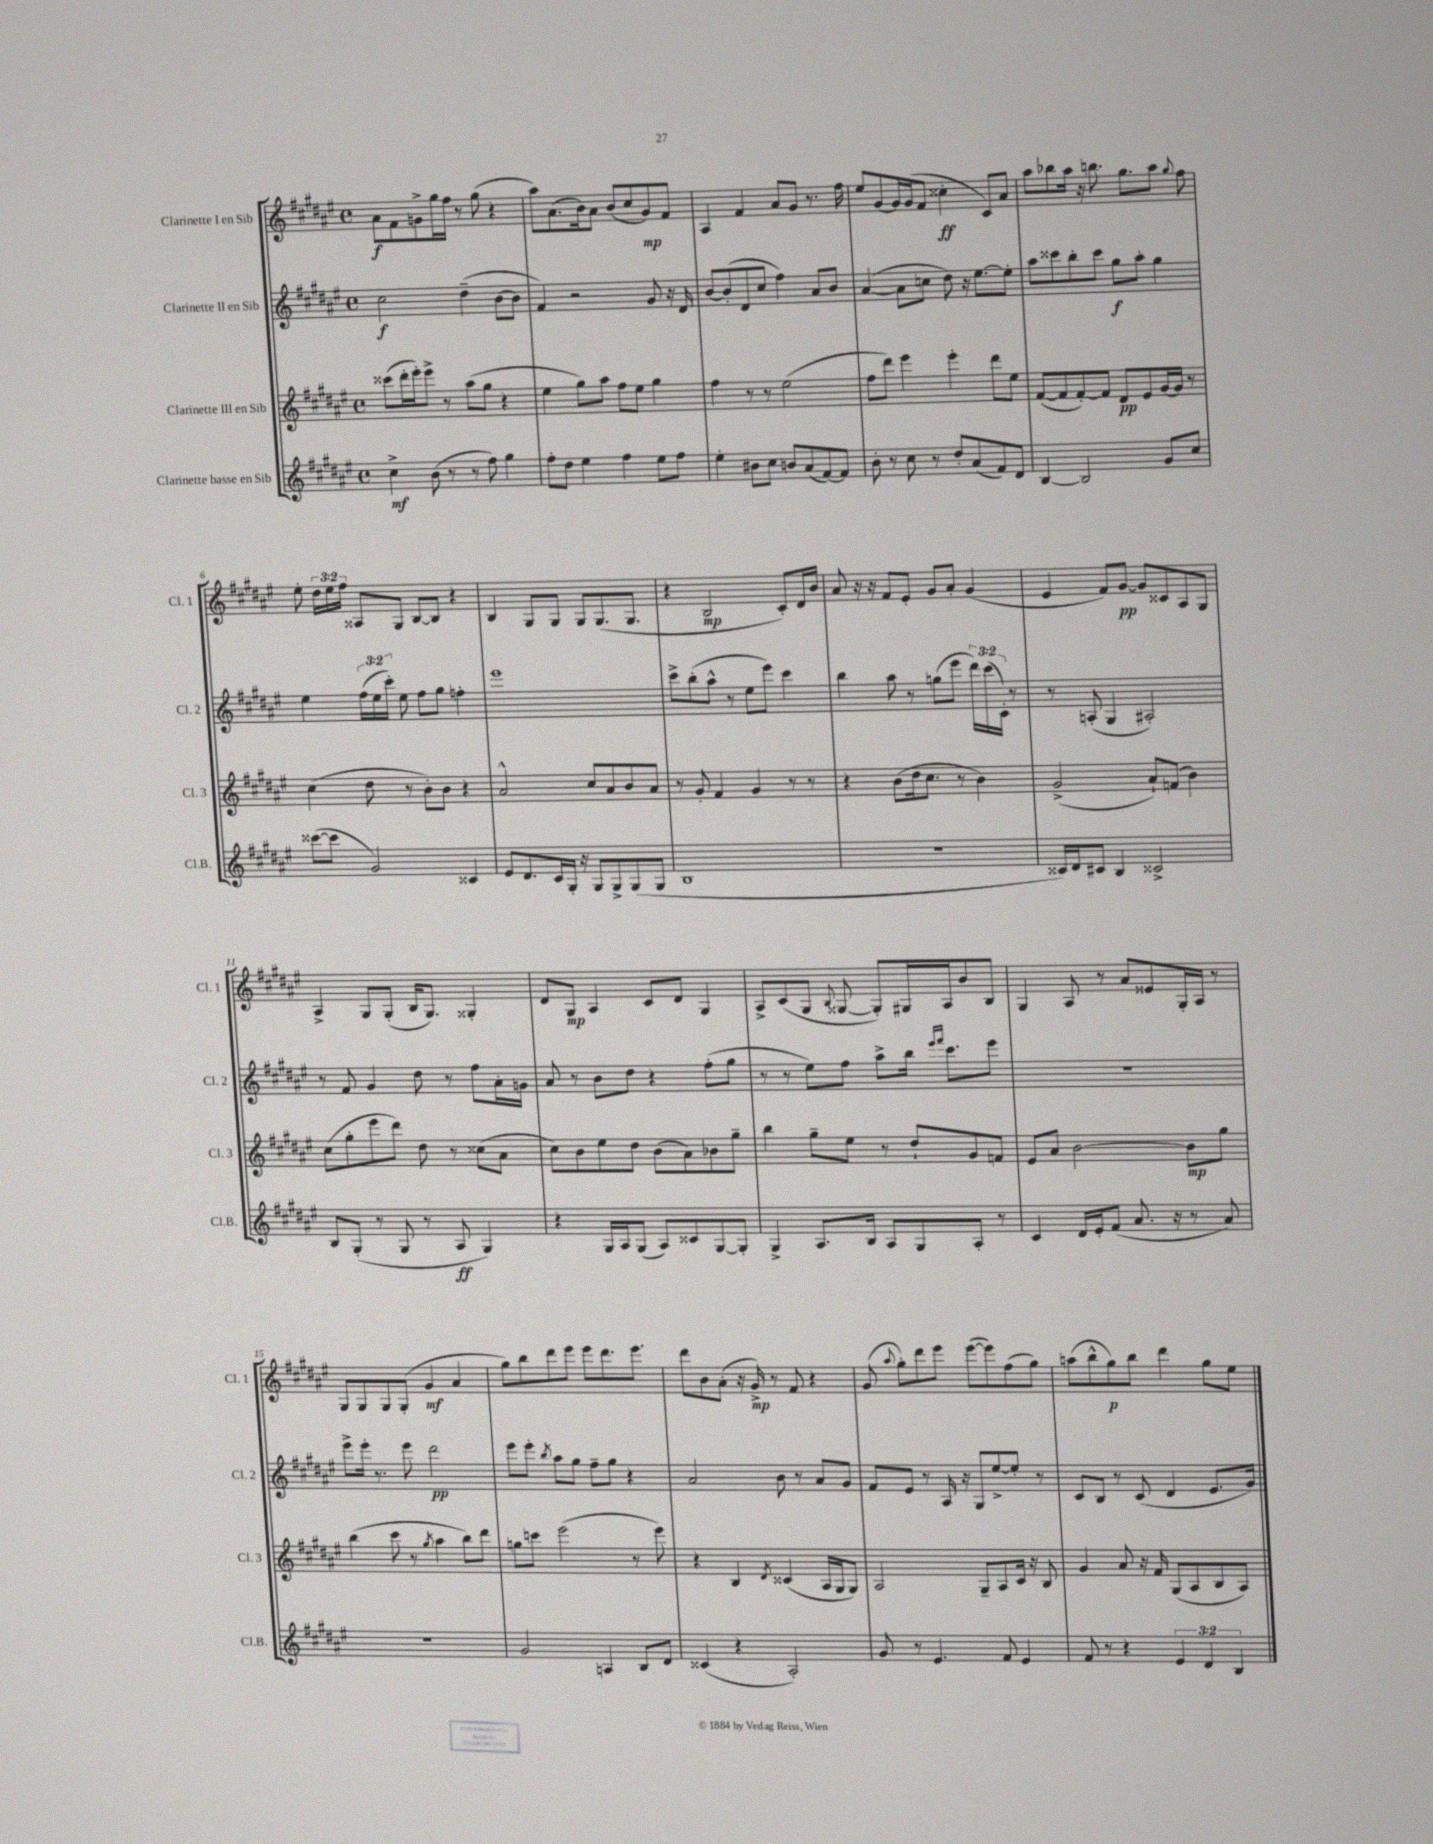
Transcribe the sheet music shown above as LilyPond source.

<<
\new StaffGroup <<
\new Staff = "s0" \with { instrumentName = "Clarinette I en Sib" shortInstrumentName = "Cl. 1" } {
    \clef treble \key fis \major \defaultTimeSignature \time 4/4 \override Staff.TupletNumber.text = #tuplet-number::calc-fraction-text
    \autoBeamOff ais'8[\f fis'8 g'8-> gis''16 fis''16] r8 gis''8( r4 |
    ais''8[) ais'8.( b'16) ais'8] b'8[( cis''8 gis'8\mp) fis'8] |
    ais4 fis'4 ais'8[ gis'8] r8. fis''16 |
    eis''8[ gis'8~ gis'16 gis'16( fis'8] cisis''4-.\ff cis'8[) ais'8] |
    ais''8[ bes''8 ais''16] r16 b''8. gis''8.[ ais''8] \appoggiatura { gis''8 } fis''8 |
    eis''8-. \tuplet 3/2 { dis''16[ eis''16 fis''16] } aisis8[ gis8] b8[~ b8] r4 |
    b4 gis8[ gis8] gis8[ gis8.( gis8.] |
    r4 b2\mp cis'8[-.) dis'16 b'16] |
    ais'8 r16 r16 fis'8[ eis'8]-. gis'8[ ais'8]-. gis'4( |
    eis'4 fis'8[) gis'8]~\pp gis'8[ cisis'8 ais8 gis8] |
    ais4-> gis8[ gis8]-.( b16[ gis8.]) gisis4-. |
    dis'8[ gis8]\mp ais4 cis'8[ dis'8] gis4 |
    ais8[-> cis'8( gis8] \appoggiatura { b8 } gisis8~ gisis8[-.) gis16 ais16 b'8 b8] |
    gis4 ais8 r8 ais'8[ eisis'8 gis16-. ais16] r8 |
    gis8[ gis8 gis8 gis8]-.( gis'4\mf ais'4 |
    gis''8[) b''8 dis'''8 eis'''8] eis'''8[ dis'''8. eis'''8.] |
    dis'''8[ b'8 ais'8]-.( r16 gis'16->\mp) r8 fis'8 r4 |
    gis'8( \appoggiatura { ais''8 } gis''8[-.) dis'''8 eis'''8] eis'''8[~( eis'''8) fis''8( gis''8]) |
    a''8[( b''8-^ gis''8\p) b''8] dis'''4 gis''8[ eis''8] \bar "|." |
}
\new Staff = "s1" \with { instrumentName = "Clarinette II en Sib" shortInstrumentName = "Cl. 2" } {
    \clef treble \key fis \major \defaultTimeSignature \time 4/4 \override Staff.TupletNumber.text = #tuplet-number::calc-fraction-text
    \autoBeamOff cis''2\f dis''4--( b'8[~ b'8] |
    fis'4) r2 gis'8 r16 dis'16 |
    b'8[~ b'8-.( dis'8 cis''8] fis''4) ais'8[ b'8] |
    ais'4~( ais'8[ c''8] dis''8) r16 eis''8.[~ eis''8]-. |
    ais''8[ cisis'''8 b''8-. cisis'''8] gis''8[\f ais''8]-. gis''4 |
    eis''4 \tuplet 3/2 { fis''16[( eis''16 cis'''16]-.) } eis''8 fis''8[ gis''8] f''4-. |
    eis'''1 |
    cis'''8[-> b''8-.( ais''8]-^ r8 eis''8[ eis'''8]) cis'''4 |
    b''4 ais''8 r8 g''8[( eis'''8] \tuplet 3/2 { dis'''16[) cis'''16( cis'16]-.) } r8 |
    r8 a8-.( gis4 ais2-.) |
    r8 fis'8 gis'4 dis''8 r8 fis''8[ ais'16-. g'16] |
    ais'8 r8 b'8[ dis''8] r4 fis''8[-.( gis''8] |
    r8 r8 eis''8[) fis''8] ais''8[-> b''16] \grace { eis'''16[ fis'''16] } cis'''8.[ eis'''8] |
    r1 |
    eis'''8[-> eis'''16]-. r8. eis'''8 dis'''2\pp |
    eis'''8[ eis'''8]-. \acciaccatura { b''8 } ais''8[ gis''8] fis''8[-- gis''8] r4 |
    ais'2 b'8 r8 ais'8[ gis'8] |
    fis'8[ eis'8] r8 ais16 r16 gis8[ eis''8~-> eis''8]-. r8 |
    cis'8[ b8] r8 cis'8( dis'4 eis'8.[ gis'16]) \bar "|." |
}
\new Staff = "s2" \with { instrumentName = "Clarinette III en Sib" shortInstrumentName = "Cl. 3" } {
    \clef treble \key fis \major \defaultTimeSignature \time 4/4
    \autoBeamOff cisis'''8[( dis'''16-. eis'''16-.) eis'''8]-> r8 ais''8[( gis''8] r4 |
    eis''4 gis''8[) ais''8] fis''8[ eis''8] gis''4 |
    fis''4 r8 r8 eis''2( |
    fis''8[ dis'''8]) eis'''4 eis'''4-. dis'''8[ eis''8] |
    fis'8[~( fis'8 fis'8~-.) fis'8] dis'8[\pp eis'8 gis'16~ gis'16] r8 |
    cis''4( dis''8 r8 b'8[-.) b'8] r4 |
    ais'2-^ cis''8[ ais'8 b'8 ais'8] |
    r8 gis'8-. fis'4 gis'4 r8 r8 |
    r4 b'8[( dis''16 cis''8.] r8 b'4) |
    gis'2->( ais'8[-!) f'8]( b'4) |
    cis''8[( gis''8-. eis'''8 dis'''8]) dis''8 r8 cisis''8[( ais'8] |
    cis''8[) b'8 eis''8 dis''8] b'8[( ais'8) bes'8 gis''8]-- |
    b''4 gis''8[-- eis''8] r8 dis''8[-! gis'8 f'8] |
    eis'8[ ais'8] b'2~ b'8[\mp gis''8] |
    b''4( cis'''8 r8 \acciaccatura { gis''8 } ais''4 b''8[) dis'''8] |
    g''8[ c'''8] eis'''2( r8 eis'''8) |
    r4 b4 \acciaccatura { dis'8 } cisis'4( ais16[ gis16 gis8]) |
    ais2 gis8[-- ais8 cis'16] r16 b8 |
    gis'4 ais'8 r16 fis'16 gis8[( ais8 b8 ais8]) \bar "|." |
}
\new Staff = "s3" \with { instrumentName = "Clarinette basse en Sib" shortInstrumentName = "Cl.B." } {
    \clef treble \key fis \major \defaultTimeSignature \time 4/4 \override Staff.TupletNumber.text = #tuplet-number::calc-fraction-text
    \autoBeamOff cis''4->\mf b'8( r8 r8 fis''8) gis''4 |
    fis''8[-. dis''8] eis''4 fis''4 eis''8[ fis''8] |
    eis''4-. bis'8[ cis''8] b'8[ ais'8( fis'8~) fis'8] |
    b'8-. r8 cis''8 r8 dis''8[-. ais'8( fis'8) dis'8] |
    b4~ b2 gis'8[ cis''8] |
    cisis'''8[~( cisis'''8] gis'2) cisis'4 |
    eis'8[ dis'8. cis'16 gis16]-. r16 gis8[ gis8-> gis8( gis8] |
    b1 |
    R1 |
    cisis'16[) dis'16 cis'8] b4 cisis'2-> |
    b8[ gis8]-.( r8 gis8 r8 ais8\ff gis4) |
    r4 gis16[ ais16 gis8]( ais8[) cisis'8 gis8~ gis8]-. |
    gis4-> ais8.[ b16] ais8[ gis8 ais8]-. r8 |
    cis'4 dis'16[ eis'16-. fis'8]( ais'8. r16 r8 ais'8) |
    R1 |
    gis'2 a4 b8[ dis'8] |
    cisis'4( r4 ais2-.) |
    gis'8 r8 eis'4. fis'8 eis'4 |
    fis'8 r8 r4 \tuplet 3/2 { eis'4 dis'4 b4 } \bar "|." |
}
>>
>>
